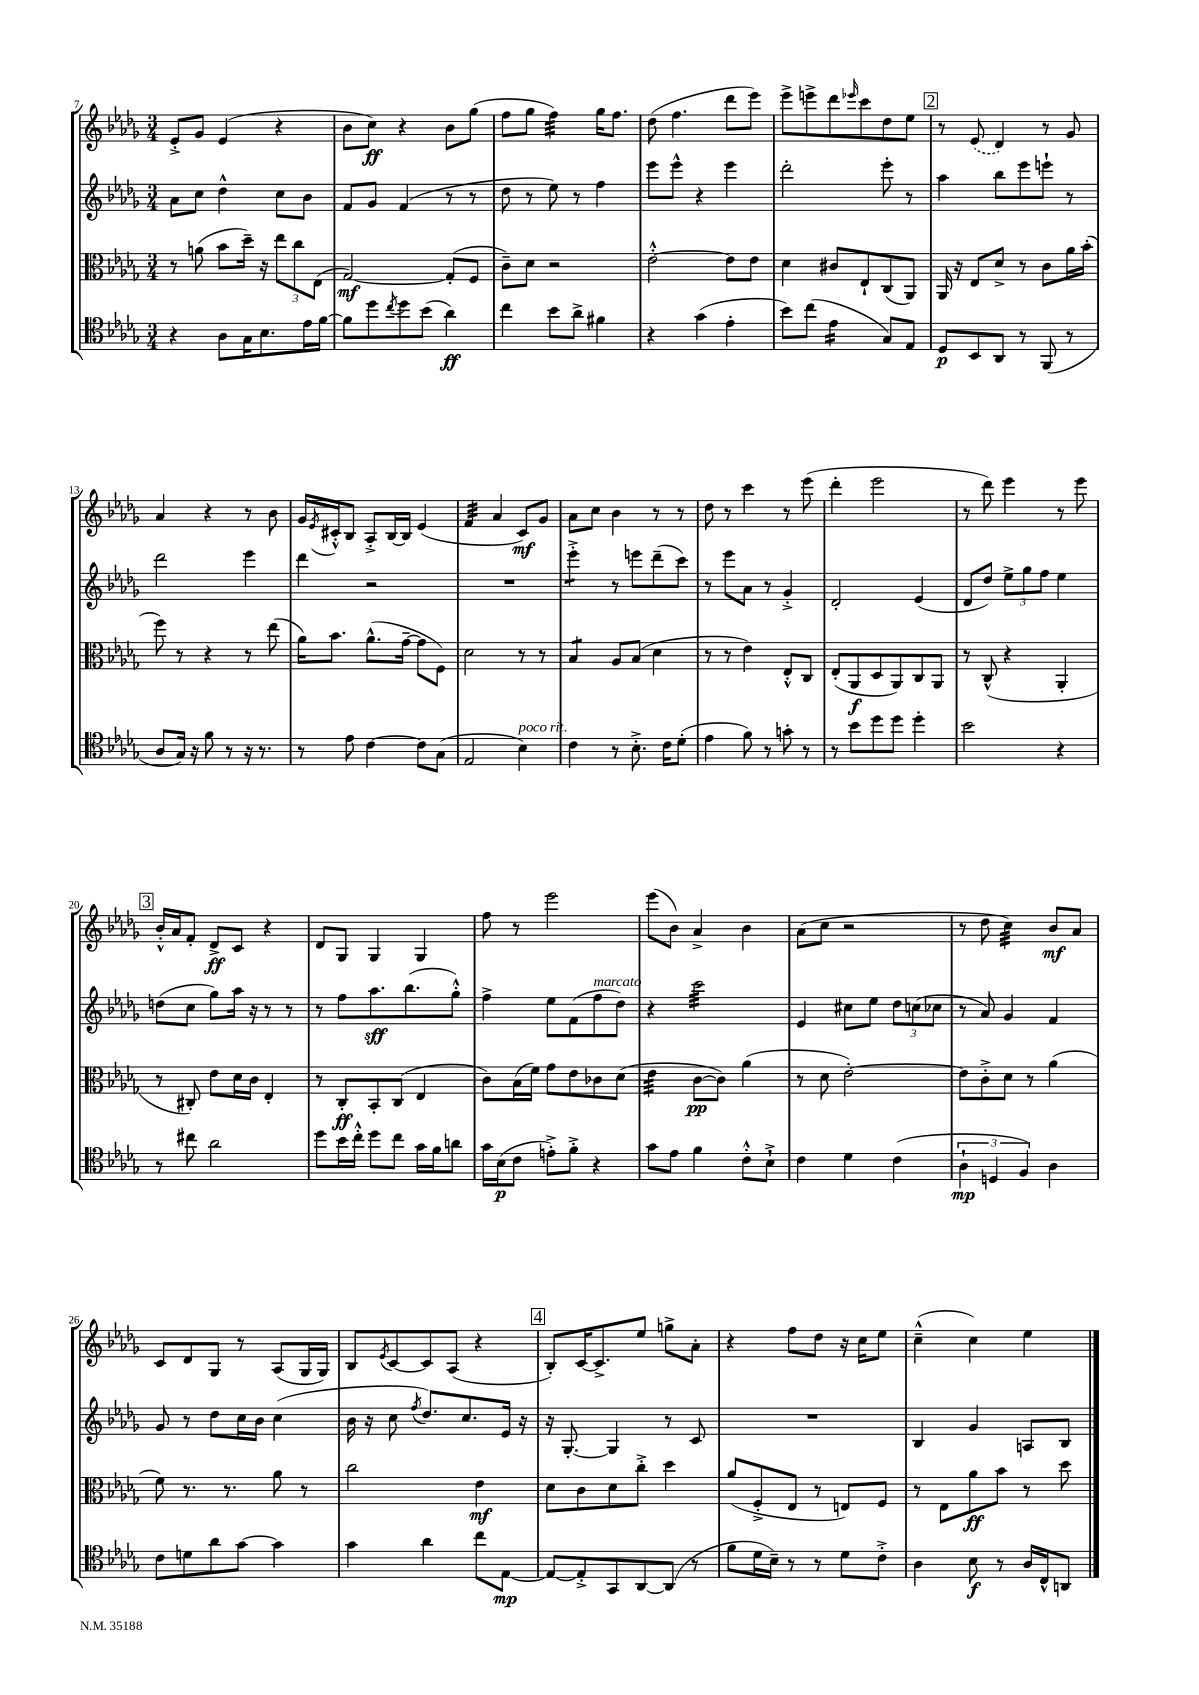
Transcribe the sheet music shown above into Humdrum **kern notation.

**kern	**kern	**kern	**kern
*staff4	*staff3	*staff2	*staff1
*clefC4	*clefC3	*clefG2	*clefG2
*k[b-e-a-d-g-]	*k[b-e-a-d-g-]	*k[b-e-a-d-g-]	*k[b-e-a-d-g-]
*M3/4	*M3/4	*M3/4	*M3/4
4r	8r	8a-\L	8e-'^/L
.	(8a\	8cc\J	8g-/J
8A-\L	8b-\L	4dd-^^\	(4e-/
16G-\K	16dd-~\Jk)	.	.
8.B-\	16r	.	.
.	12ee-\L	8cc\L	4r
.	12cc\	.	.
16e-\L	.	8b-\J	.
.	(12E-\J	.	.
[16f\JJ	.	.	.
=	=	=	=
8f\]L	[2G-/)	8f/L	8b-\L
8dd-\	.	8g-/J	8cc\J)
8qcc/	.	.	.
8dd-\	.	(4f/	4r
(8b-\J	.	.	.
4a-\)	(8G-'/]L	8r	8b-\L
.	8F/J	8r	(8gg-\J
=	=	=	=
4cc\	8c~\L)	8dd-\	8ff\L
.	8d-\J	8r	8gg-\J
8b-\L	2r	8ee-\)	4ff\)
8a-^\J	.	8r	.
4f#\	.	4ff\	16gg-\LK
.	.	.	8.ff\J
=	=	=	=
4r	[2e-'^^\	8eee-\L	(8dd-\
.	.	8eee-^^\J	4.ff\
(4g-\	.	4r	.
4e-'\	8e-\]L	4eee-\	8ddd-\L
.	8e-\J	.	8eee-\J)
=	=	=	=
8b-\L)	4d-\	2ddd-'\	8eee-^\L
(8cc\J	.	.	8eee^\
4e-\	8c#/L	.	8ddd-\
.	.	.	16qqeee-/
.	8E-`/	.	8ccc\
8G-/L)	(8C/	8eee-'\	8dd-\
8E-/J	8AA-/J)	8r	8ee-\J
=	=	=	=
8D-/L	16AA-/	4aa-\	8r
.	16r	.	.
8BB-/	8E-/L	.	(8e-/
8AA-/J	8d-^/J	8bb-\L	4d-/)
8r	8r	8eee-\	.
(8FF/	8c\L	8eee`\J	8r
8r	16a-\L	8r	8g-/
.	(16b-'\JJ	.	.
=	=	=	=
8A-/L	8ff\)	2ddd-\	4a-/
16G-/Jk)	8r	.	.
16r	.	.	.
8f\	4r	.	4r
8r	.	.	.
16r	8r	4eee-\	8r
8.r	.	.	.
.	(8ee-\	.	8b-\
=	=	=	=
8r	16a-\LK)	4ddd-\	16g-/LL
.	.	.	8qe-/
.	8.b-\J	.	16c#'^^/J
8e-\	.	.	8B-/J
[4c\	(8.a-^^\L	2r	8A-'^/L
.	.	.	[16B-/L
.	[16g-~\Jk	.	16B-/]JJ
8c\]L	8g-\]L	.	(4e-/
(8G-\J	8F\J)	.	.
=	=	=	=
2E-/	2d-\	2.r	4f/
.	.	.	4a-/
4B-\)	8r	.	8c/L)
.	8r	.	8g-/J
=	=	=	=
4c\	4B-/	4eee-'^\	8a-\L
.	.	.	8cc\J
8r	8A-/L	8r	4b-\
8.B-'^\	(8B-/J	8eee\L	.
.	4d-\	(8ddd-~\	8r
16c\LK	.	.	.
(8d-'\J	.	8ccc\J)	8r
=	=	=	=
4e-\	8r	8r	8dd-\
.	8r	8eee-\L	8r
8f\)	4e-\)	8a-\J	4ccc\
8r	.	8r	.
8g'\	8E-'^^/L	4g-'^/	8r
8r	8C/J	.	(8eee-\
=	=	=	=
8r	(8E-'/L	2d-'/	4ddd-'\
8b-\L	8AA-/	.	.
8dd-\	8D-/	.	2eee-\
8dd-\J	8AA-/)	.	.
4dd-'\	8C/	(4e-/	.
.	8AA-/J	.	.
=	=	=	=
2b-\	8r	8d-/L	8r
.	(8C^^/	8dd-/J)	8ddd-\)
.	4r	12ee-^\L	4eee-\
.	.	12gg-\	.
.	.	12ff\J	.
4r	4AA-'/	4ee-\	8r
.	.	.	8eee-\
=	=	=	=
8r	8r	(8dd\L	16b-'^^/LL
.	.	.	16a-/J
8cc#\	8C#'/)	8cc\J	8f'/J
2a-\	8e-\L	8gg-\L)	8d-^/L
.	16d-\L	16aa-\Jk	8c/J
.	16c\JJ	16r	.
.	4E-'/	8r	4r
.	.	8r	.
=	=	=	=
8dd-\L	8r	8r	8d-/L
16b-\L	8C'/L	8ff\L	8G-/J
16cc'^^\JJ	.	.	.
8dd-\L	8BB-'/	8.aa-\	4G-/
8cc\J	(8C/J	.	.
.	.	(8.bb-\	.
16g-\LL	4E-/	.	4G-/
16f\J	.	.	.
8a\J	.	8gg-'^^\J)	.
=	=	=	=
16g-\LL	8c\L)	4ff^\	8ff\
(16B-\J	.	.	.
8c\J	(16B-\L	.	8r
.	16f\JJ)	.	.
8e'^\L)	8g-\L	8ee-\L	2eee-\
8f'^\J	8e-\	(8f\	.
4r	8c-\	8ff\	.
.	(8d-\J	8dd-\J)	.
=	=	=	=
8g-\L	4e-\	4r	(8eee-\L
8e-\J	.	.	8b-\J)
4f\	[8c\L	2ccc\	4a-^/
.	8c\]J)	.	.
8c'^^\L	(4a-\	.	4b-\
8B-`^\J	.	.	.
=	=	=	=
4c\	8r	4e-/	(8a-\L
.	8d-\	.	8cc\J
4d-\	[2e-'\)	8cc#\L	2r
.	.	8ee-\J	.
(4c\	.	12dd-\L	.
.	.	(12cc\	.
.	.	12cc-\J	.
=	=	=	=
6A-`\	8e-\]L	8r	8r
.	8c'^\	8a-/)	8dd-\
6D/	.	.	.
.	8d-\J	4g-/	4cc\)
6F/)	.	.	.
.	8r	.	.
4A-\	(4a-\	4f/	8b-/L
.	.	.	8a-/J
=	=	=	=
8c\L	8f\)	8g-/	8c/L
8d\	8.r	8r	8d-/
8a-\	.	8dd-\L	8G-/J
.	8.r	.	.
[8g-\J	.	16cc\L	8r
.	.	16b-\JJ	.
4g-\]	8a-\	(4cc\	(8A-/L
.	8r	.	16G-/L
.	.	.	16G-/JJ)
=	=	=	=
4g-\	2cc\	16b-\	8B-/L
.	.	16r	.
.	.	.	8qe-/
.	.	8cc\	[8c/
.	.	8qff/	.
4a-\	.	8.dd-/L)	8c/]
.	.	.	(8A-/J
.	.	8.cc/	.
8cc\L	4e-\	.	4r
[8E-\J	.	16e-/Jk	.
.	.	16r	.
=	=	=	=
8E-/_L	8d-\L	16r	8B-'/L)
.	.	[8.G-'/	.
8E-'^/]	8c\	.	[16c/K
.	.	.	8.c^/]
8GG-/	8d-\	4G-/]	.
[8AA-/	8cc'^\J	.	8ee-/J
(8AA-/]J	4dd-\	8r	8gg^\L
8r	.	8c/	8a-'\J
=	=	=	=
8f\L	(8a-/L	2.r	4r
16d-\L	8F'^/	.	.
16B-~\JJ)	.	.	.
8r	8E-/J	.	8ff\L
8r	8r	.	8dd-\J
8d-\L	8E/L)	.	16r
.	.	.	16cc\LK
8c'^\J	8F/J	.	8ee-\J
=	=	=	=
4A-\	8r	4B-/	(4cc~^^\
.	8E-\L	.	.
8B-\	8a-\	4g-/	4cc\)
8r	8b-\J	.	.
16A-/LL	8r	8A/L	4ee-\
16C^^/J	.	.	.
8AA/J	8dd-\	8B-/J	.
==	==	==	==
*-	*-	*-	*-
